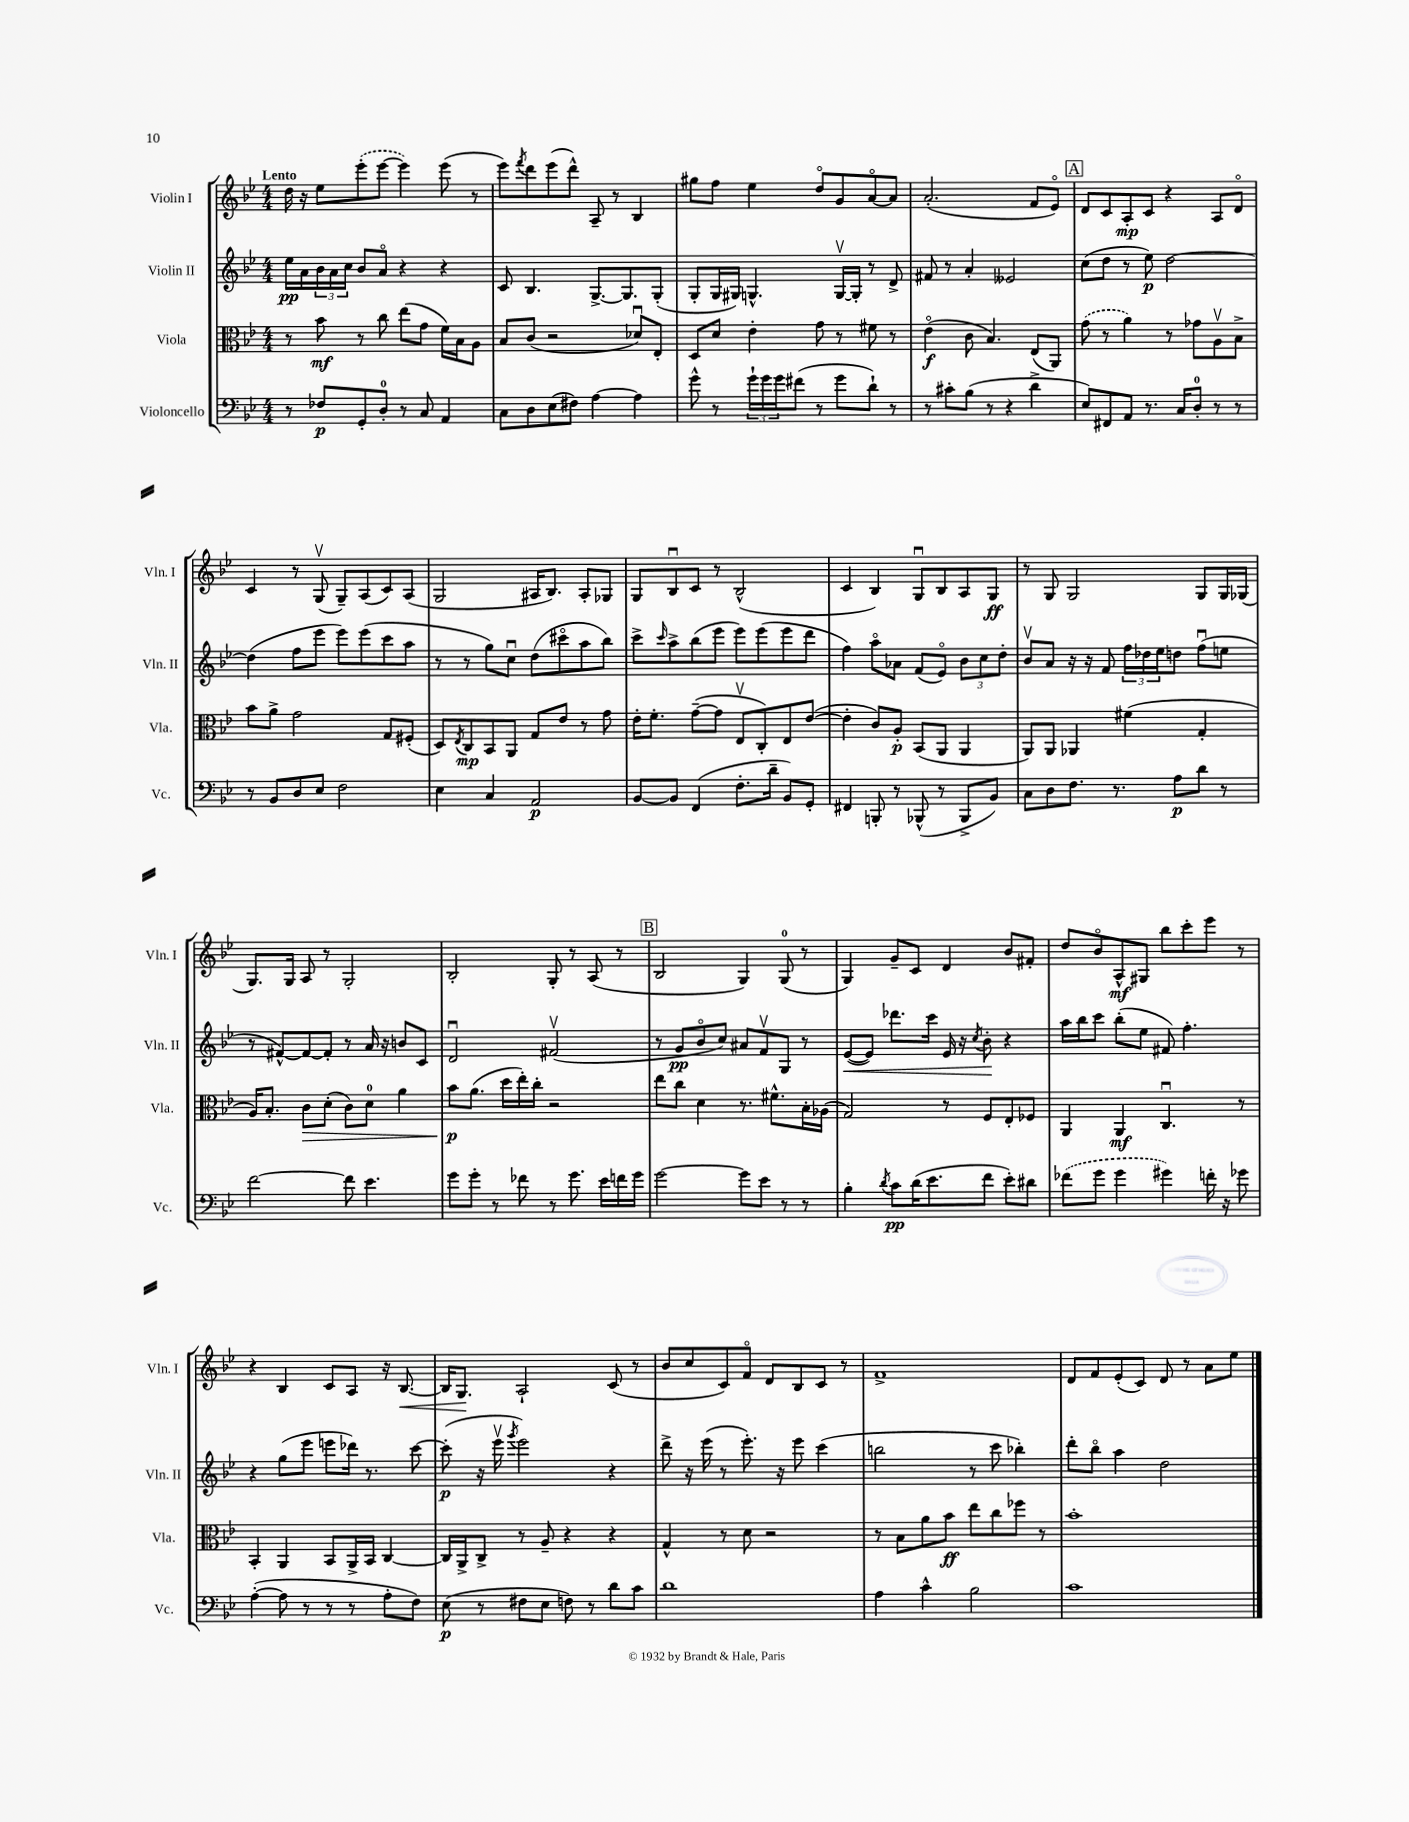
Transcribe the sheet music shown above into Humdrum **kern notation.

**kern	**kern	**kern	**kern
*staff4	*staff3	*staff2	*staff1
*clefF4	*clefC3	*clefG2	*clefG2
*k[b-e-]	*k[b-e-]	*k[b-e-]	*k[b-e-]
*M4/4	*M4/4	*M4/4	*M4/4
8r	8r	16ee-	16dd
.	.	16a	16r
8F-	8b-	24b-	8ee-
.	.	24a	.
.	.	24cc	.
8GG'	8r	8b-	(8eee-'
8D'	8cc	8ao	[8eee-
8r	(8ee-	4r	4eee-])
8C	8g	.	.
4AA	16f)	4r	(8eee-
.	16B-	.	.
.	8A	.	8r
=	=	=	=
8C	8B-	8c	8eee-)
.	.	.	8qfff
8D	(8c	4.B-	8ddd
(8E-	2r	.	(8eee-
8F#)	.	.	8ddd^^)
[4A	.	[8.G^	8A~
.	.	.	8r
.	.	8.G]	.
4A]	8d-u)	.	4B-
.	8E-'	(8G'	.
=	=	=	=
8g^^	8D	8G'	8gg#
8r	8d	16G	8ff
.	.	16G#)	.
24g`	4e-'	4.G^^	4ee-
24g	.	.	.
24g	.	.	.
(8f#	.	.	.
8r	8g	.	8ddo
8g	8r	[16Gv	8g
.	.	16G']	.
8d`)	8f#	8r	[8ao
8r	8r	8d^	8a]
=	=	=	=
8r	(4e-o	8f#	(2.a'
8c#'	.	8r	.
(8B-	8c	4a'	.
8r	4.B-)	.	.
4r	.	2e--	.
4d^	(8E-	.	8f
.	8AA)	.	8e-o)
=	=	=	=
8E-)	(8g	(8cc	8d
8FF#	8r	8dd	8c
8AA	4a)	8r	8A'
8.r	.	8ee-)	8c
.	8r	[2dd	4r
16C	.	.	.
8D'	8g-	.	.
8r	8Av	.	8A
8r	8B-^	.	8do
=	=	=	=
8r	8b-	(4dd]	4c
8BB-	8a^	.	.
8D	2g	8ff	8r
8E-	.	8eee-	(8Gv
2F	.	8eee-)	8G~)
.	.	(8eee-	(8A
.	8G	8ccc	8c)
.	(8F#'	8aa	(8A
=	=	=	=
4E-	8D)	8r	2G
.	8qE-	.	.
.	8C	8r	.
4C	8BB-	8gg)	.
.	8AA	8ccu	.
2AA	8G	(8dd	16A#
.	.	.	8.B-)
.	8e-	8ccc#o	.
.	8r	8aa	8A#'
.	8g	8bb-)	8G-
=	=	=	=
[8BB-	16e-'	8ccc^	8G
.	8.f'	.	.
.	.	16qqccc	.
8BB-]	.	8aa^	8B-u
(4FF	([8g~	(8bb-	8c
.	8g]	8eee-	8r
8.F'	8E-v	8eee-)	(2B-^^
.	8C')	(8eee-	.
16d~	.	.	.
8BB-)	8E-	8eee-	.
8GG'	([8e-	8ddd	.
=	=	=	=
4FF#	4e-']	4ff)	4c
8BBB'	8c)	8aao	4B-)
8r	8A'	8a-	.
(8BBB-^^	(8BB-	(8f	8Gu
8r	8AA	8e-o)	8B-
8BBB-^	4AA	12b-	8A
.	.	12cc	.
8BB-)	.	.	8G
.	.	12dd'	.
=	=	=	=
8C	8AA)	8b-v	8r
8D	8AA	8a	8G
8.F	4AA-	16r	2G
.	.	16r	.
.	.	8f	.
8.r	.	.	.
.	(4f#	24ff	.
.	.	24dd-	.
.	.	24ee-	.
8A	.	8dd	.
8d	4G'	(8ffu	8G
8r	.	8ee	16G
.	.	.	(16G-
=	=	=	=
[2f	16A)	8r	8.G)
.	8.B-'	.	.
.	.	[8f#^^)	.
.	.	.	16G
.	8c	8f#_	8A
.	(8d'	8f#']	8r
8f]	8c)	8r	2G'
4.e-	8d	16a	.
.	.	16r	.
.	4a	8b	.
.	.	8c	.
=	=	=	=
8g	8b-	2du	2B-'
8g'	(8.a	.	.
8r	.	.	.
.	16dd	.	.
8f-	16ee-')	.	.
.	16cc'	.	.
8r	2r	(2f#v	8G'
8.g	.	.	8r
.	.	.	(8A
16e-	.	.	.
16f	.	.	8r
16g	.	.	.
=	=	=	=
[2g	8ee-	8r	2B-
.	8cc	8g	.
.	4d	8b-o	.
.	.	8cc)	.
8g]	8.r	8a#	4G)
8e-	.	8fv	.
.	8.f#^^	.	.
8r	.	8G	(8G
8r	16B-'	8r	8r
.	(16A-	.	.
=	=	=	=
4B-'	2G)	([8e-	4G)
.	.	8e-])	.
8qd	.	.	.
8c	.	8.ddd-	8g~
(16d	.	.	8c
8.e-	.	16ccc	.
.	8r	16e-	4d
.	.	16r	.
.	.	8qcc	.
8f	8F	8b-'	.
8e-')	8E-'	4r	8b-
8d#	8F-	.	8f#'
=	=	=	=
(8f-	4AA	16aa	8dd
.	.	16bb-	.
8g	.	8ccc	8b-o
4g	4AA	(8bb-'	8A^^
.	.	8ee-	8G#
4g#)	4.Cu	8f#)	8bb-
.	.	4.ff'	8ccc'
16f'	.	.	8eee-
16r	.	.	.
8g-	8r	.	8r
=	=	=	=
([4A'	4BB-'	4r	4r
8A]	4AA	(8gg	4B-
8r	.	8eee-	.
8r	8BB-	8eee	8c
8r	16AA^	16ddd-)	8A
.	16BB-	8.r	.
8A'	[4C	.	16r
.	.	.	[8.B-
8F)	.	[8ccc	.
=	=	=	=
(8E-	16C]	(8ccc']	16B-]
.	16AA^	.	8.G
8r	8C^	16r	.
.	.	16eee-v	.
.	.	8qggg	.
8F#	8r	2eee-)	2A`
8E-	8A~	.	.
8F)	4r	.	.
8r	.	.	.
8d	4r	4r	(8c
8c	.	.	8r
=	=	=	=
1d	4G^^	8ddd^	8b-
.	.	16r	8cc
.	.	(16eee-	.
.	8r	8r	8c)
.	8d	8.eee-')	8fo
.	2r	.	8d
.	.	16r	.
.	.	8eee-	8B-
.	.	(4ccc	8c
.	.	.	8r
=	=	=	=
4A	8r	2bb	1f^
.	8B-	.	.
4c^^	8a	.	.
.	8b-	.	.
2B-	8ee-	8r	.
.	8cc	8ccc	.
.	8ff-	4bb-')	.
.	8r	.	.
=	=	=	=
1c	1b-'	8ddd'	8d
.	.	8bb-o	8f
.	.	4aa	(8e-'
.	.	.	8c)
.	.	2dd	8d
.	.	.	8r
.	.	.	8a
.	.	.	8ee-
==	==	==	==
*-	*-	*-	*-
